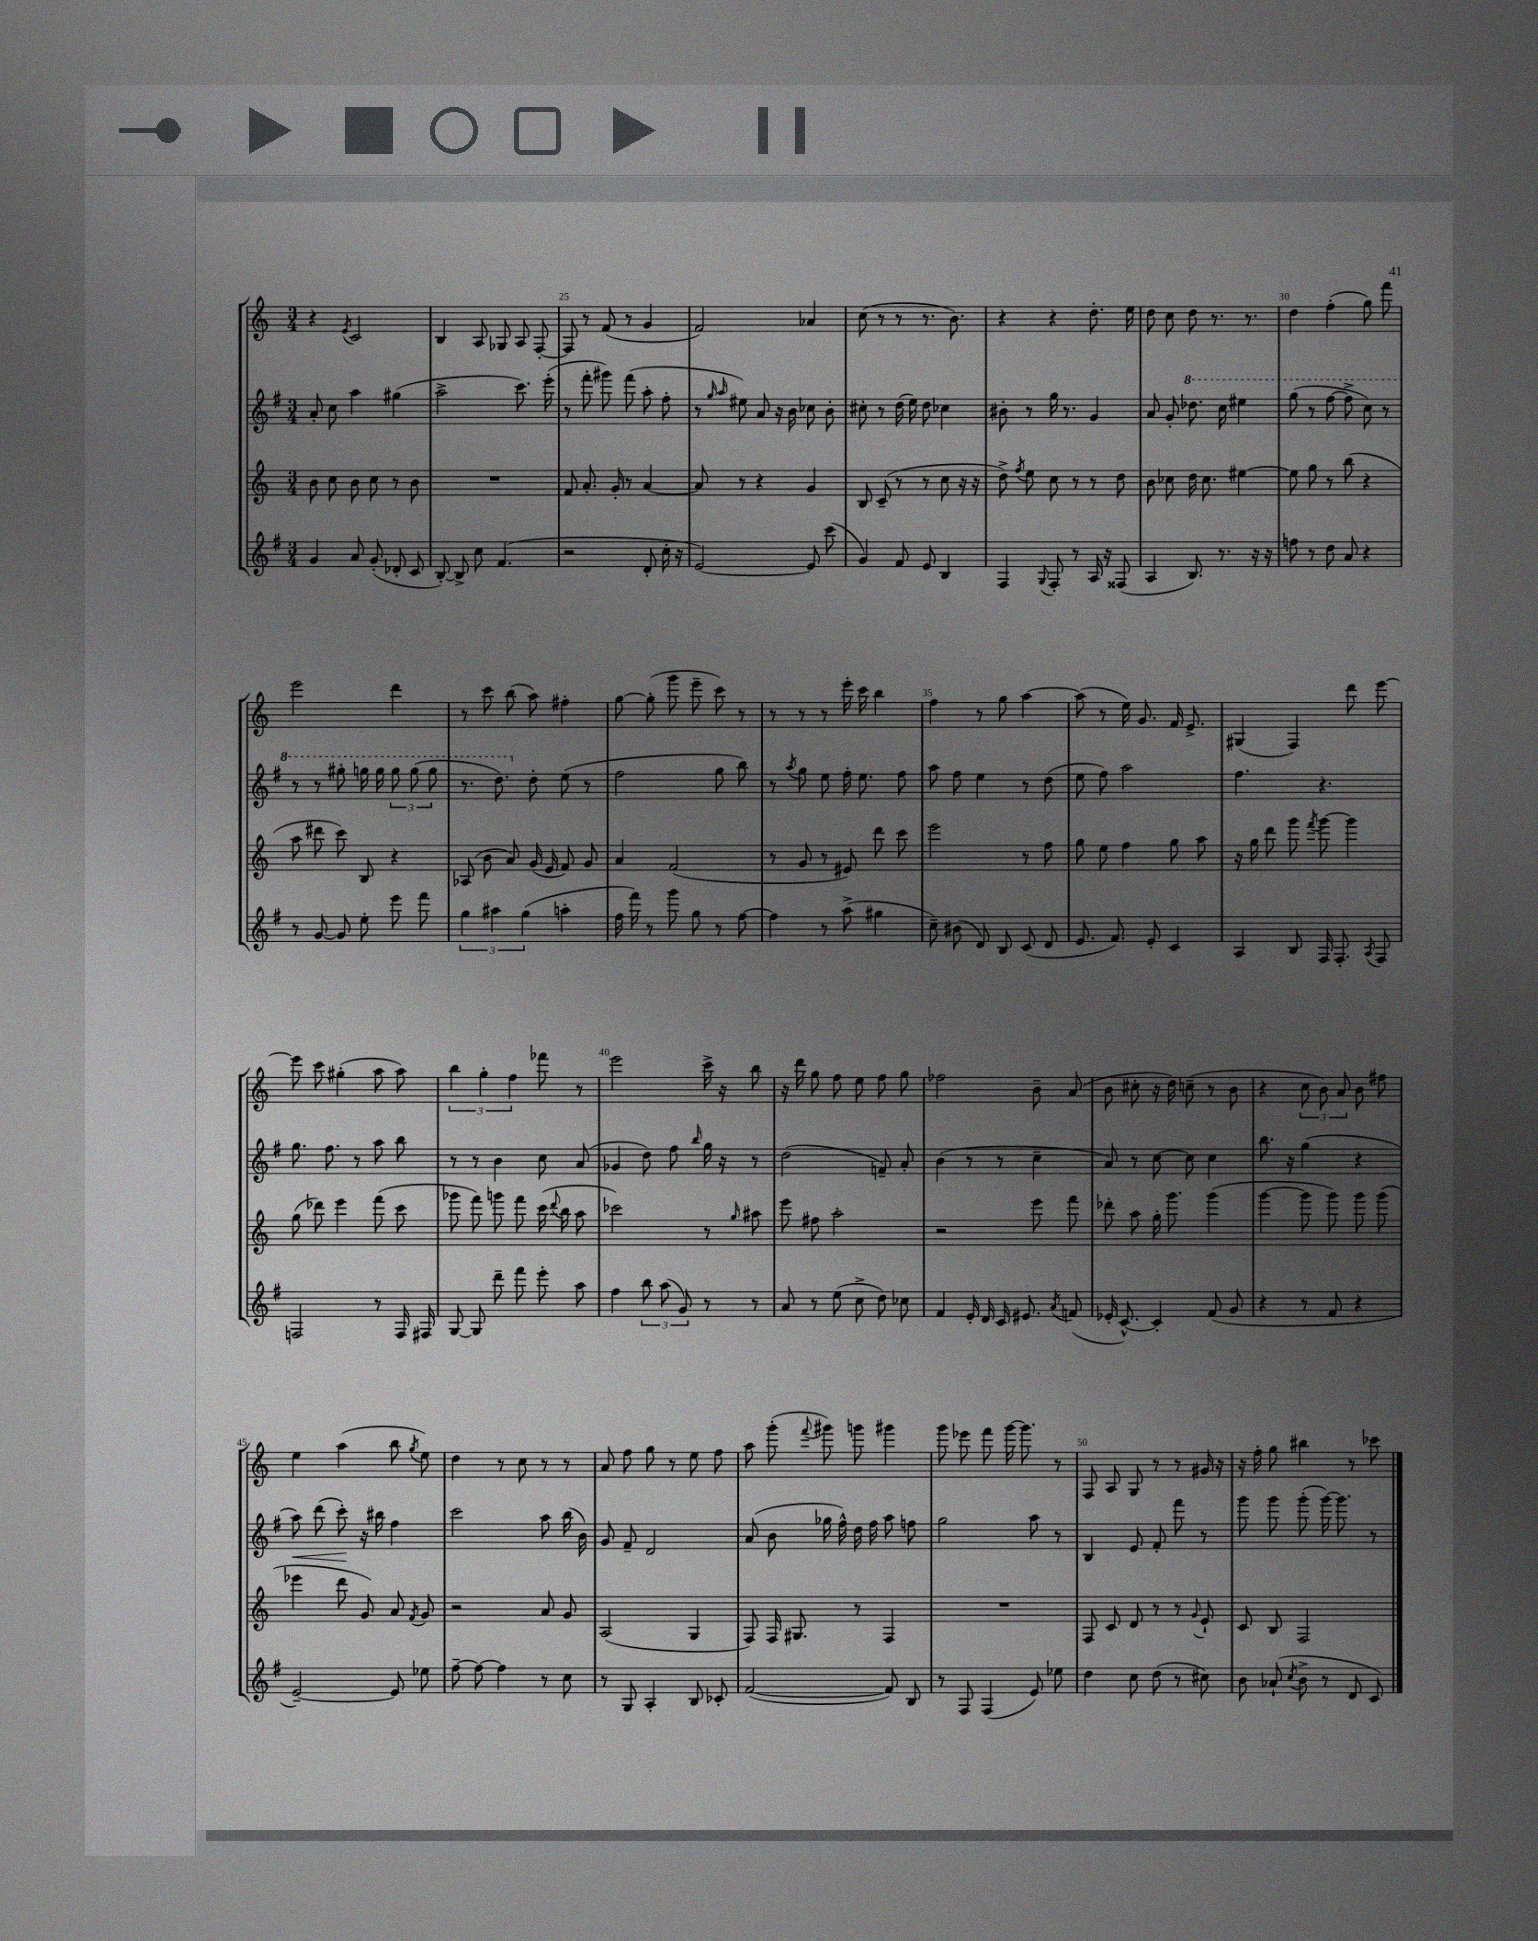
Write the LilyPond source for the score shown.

<<
\new StaffGroup <<
\new Staff = "s0" {
    \clef treble \key c \major \numericTimeSignature \time 3/4
    \autoBeamOff r4 \acciaccatura { e'8 } c'2 |
    b4 a8 ges8 a8 f8~-. |
    f8 r8 f'8( r8 g'4 |
    f'2) aes'4 |
    c''8( r8 r8 r8. b'8.) |
    r4 r4 d''8.-. e''16 |
    d''8 c''8 d''8 r8. r8. |
    d''4 f''4-.( g''8) f'''8 |
    e'''2 d'''4 |
    r8 c'''8 b''8( a''8) fis''4-. |
    g''8~ g''8-.( g'''8 e'''8-- c'''8) r8 |
    r8 r8 r8 e'''16-. c'''16 b''4 |
    f''4 r8 g''8 a''4~ |
    a''8( r8 e''16) g'8. f'16 e'8.-> |
    gis4( f4) d'''8 e'''8~ |
    e'''8 c'''8 gis''4-.( a''8 a''8) |
    \tuplet 3/2 { b''4 g''4-. f''4 } fes'''8 r8 |
    e'''2 c'''16-> r16 b''8 |
    r16 d'''16 g''8 f''8 e''8 f''8 g''8 |
    fes''2 b'8-- a'8( |
    b'8 cis''8-. r16 d''16) c''8--( r8 b'8 |
    r4 \tuplet 3/2 { c''8 b'8) a'8 } b'8 fis''8 |
    e''4 a''4( b''8 \acciaccatura { g''8 } e''8) |
    d''4 r8 c''8 r8 r8 |
    a'8 f''8 g''8 r8 e''8 f''8 |
    a''8 g'''8-.( \appoggiatura { f'''8 } gis'''8) g'''8 gis'''4 |
    g'''8 ees'''8 f'''8 g'''16~ g'''8. r8 |
    f8 a8 g8 r8 r8 gis'16 r16 |
    r16 f''16-. g''8 bis''4 r8 ces'''8 \bar "|." |
}
\new Staff = "s1" {
    \clef treble \key g \major \numericTimeSignature \time 3/4
    \autoBeamOff a'8-. c''8 a''4 gis''4( |
    a''2-> c'''8.) e'''16-.( |
    r8 fis'''8-. gis'''8) fis'''8( a''8-. fis''8-. |
    r8 \grace { g''16 a''16 } eis''8) a'8 r16 b'16 ces''8 b'8-. |
    cis''8-. r8 d''16( e''16) d''8 ces''4 |
    bis'8-. r8 g''16 r8. g'4 |
    a'8 g'8-. \ottava #1 des'''8. c'''16 eis'''4 |
    g'''8( r8 fis'''8~ fis'''8-> c'''8) r8 |
    r8 r8 gis'''8-. g'''16 g'''16 \tuplet 3/2 { g'''8 g'''8( g'''8 } |
    r8. d'''8.) \ottava #0 d''8-. e''8( r8 |
    fis''2 g''8 b''8) |
    r8 \acciaccatura { a''8 } g''8 e''8 fis''16-. e''8. fis''8 |
    a''8 fis''8 e''4 r8 d''8( |
    e''8 fis''8) a''2 |
    fis''4. r4. |
    g''8. fis''8. r8 a''8 b''8 |
    r8 r8 b'4 c''8 a'8( |
    ges'4 d''8) fis''8 \grace { b''16 } g''16 r16 r8 |
    d''2( f'8--) a'8-. |
    b'4( r8 r8 c''4-- |
    a'8) r8 c''8~ c''8 c''4 |
    b''8. r16 g''4( r4 |
    a''8\<) d'''8( c'''8-.\!) r16 bis''16 fis''4 |
    c'''2 a''8 b''16( b'16) |
    g'8 fis'8-- d'2 |
    a'8( b'8 ges''16 fis''16-^) d''16 fis''16 a''8 f''8 |
    g''2 a''8 r8 |
    b4 e'8 fis'8-. fis'''8 r8 |
    g'''8 g'''8 g'''8-.( g'''16~) g'''8. r8 \bar "|." |
}
\new Staff = "s2" {
    \clef treble \key c \major \numericTimeSignature \time 3/4
    \autoBeamOff b'8 c''8 b'8 c''8 r8 b'8 |
    R2. |
    f'8 a'8.-. g'16-. r8 a'4~ |
    a'8 r8 r4 g'4 |
    b8 c'8--( r8 r8 c''8 r16 r16 |
    d''8->) \acciaccatura { f''8 } e''8 c''8 r8 r8 d''8 |
    b'8 ces''8 d''16 ces''8. eis''4~ |
    eis''8 g''8 r8 b''8( r4 |
    a''8 dis'''8 c'''8) b8 r4 |
    aes8( b'8 a'8) g'16( e'16 f'8) g'8 |
    a'4 f'2( |
    r8 g'8 r8 eis'8) d'''8 c'''8 |
    e'''2 r8 f''8 |
    g''8 e''8 f''4 g''8 a''8 |
    r16 g''16 d'''8 g'''8 \acciaccatura { f'''8 } g'''8~ g'''4 |
    g''8( des'''8) e'''4 f'''8( c'''8 |
    ges'''8 f'''8) g'''8 f'''8 c'''16( \appoggiatura { d'''8 } b''16 a''8 |
    ces'''2) r8 \grace { g''16 } ais''8 |
    e'''8 fis''8 a''2-. |
    r2 e'''8 f'''8 |
    des'''8-. a''8 g''16-. g'''8. g'''4( |
    g'''4~ g'''8 g'''8) g'''8 g'''8( |
    ees'''4 d'''8 g'8) a'8 \acciaccatura { f'8 } g'8 |
    r2 a'8 g'8 |
    a2( g4 |
    f8) f16 gis8. r8 f4 |
    R2. |
    f8 c'8 d'8 r8 r8 \appoggiatura { g'8 } e'8-! |
    c'8 b8 f2 \bar "|." |
}
\new Staff = "s3" {
    \clef treble \key g \major \numericTimeSignature \time 3/4
    \autoBeamOff g'4 a'8 g'8-.( des'8-. c'8 |
    b8~-.) b8-> c''8 fis'4.( |
    r2 d'8-. c''16-. r16 |
    e'2~) e'8 c'''8( |
    g'4) fis'8 e'8 b4 |
    fis4 \appoggiatura { g8 } fis8-. r8 a16 r16 fisis8( |
    a4 b8.) r8. r16 r16 |
    f''8 r8 d''8 a'8 r4 |
    r8 g'8~ g'8 e''8-. e'''8 fis'''8 |
    \tuplet 3/2 { g''4 ais''4 g''4( } a''4-. |
    fis''16 fis'''16) r8 g'''8 g''8 r8 fis''8~ |
    fis''4 r8 a''8->( gis''4 |
    c''8--) bis'8( d'8) b8 c'8( d'8 |
    e'8. fis'8.) e'8-. c'4 |
    a4 b8 fis16 fis8.-. \acciaccatura { a8 } fis8 |
    f2 r8 f16 fis16 |
    g8~ g8 d'''8-- fis'''8 e'''8-. a''8 |
    fis''4 \tuplet 3/2 { b''8 a''8( g'8) } r8 r8 |
    a'8 r8 e''8( c''8-> d''8) ces''8 |
    fis'4 e'16-. d'16 c'16 eis'8. \acciaccatura { a'8 } f'8( |
    ees'16-. c'8.~-^) c'4-. fis'8( g'8 |
    r4 r8 fis'8 r4 |
    e'2~--) e'8 ees''8 |
    fis''8~-- fis''8~ fis''4 r8 c''8 |
    r8 g8 a4-. b8 ces'8-. |
    fis'2~( fis'8) b8 |
    r8 fis8 fis4( e'8) ees''8 |
    d''4 c''8 d''8( r8 cis''8) |
    b'8 aes'8-!( \acciaccatura { c''8 } b'8-> r8 d'8 c'8) \bar "|." |
}
>>
>>
\layout { \context { \Score currentBarNumber = #23 \override BarNumber.break-visibility = ##(#f #t #t) barNumberVisibility = #(every-nth-bar-number-visible 5) } }
